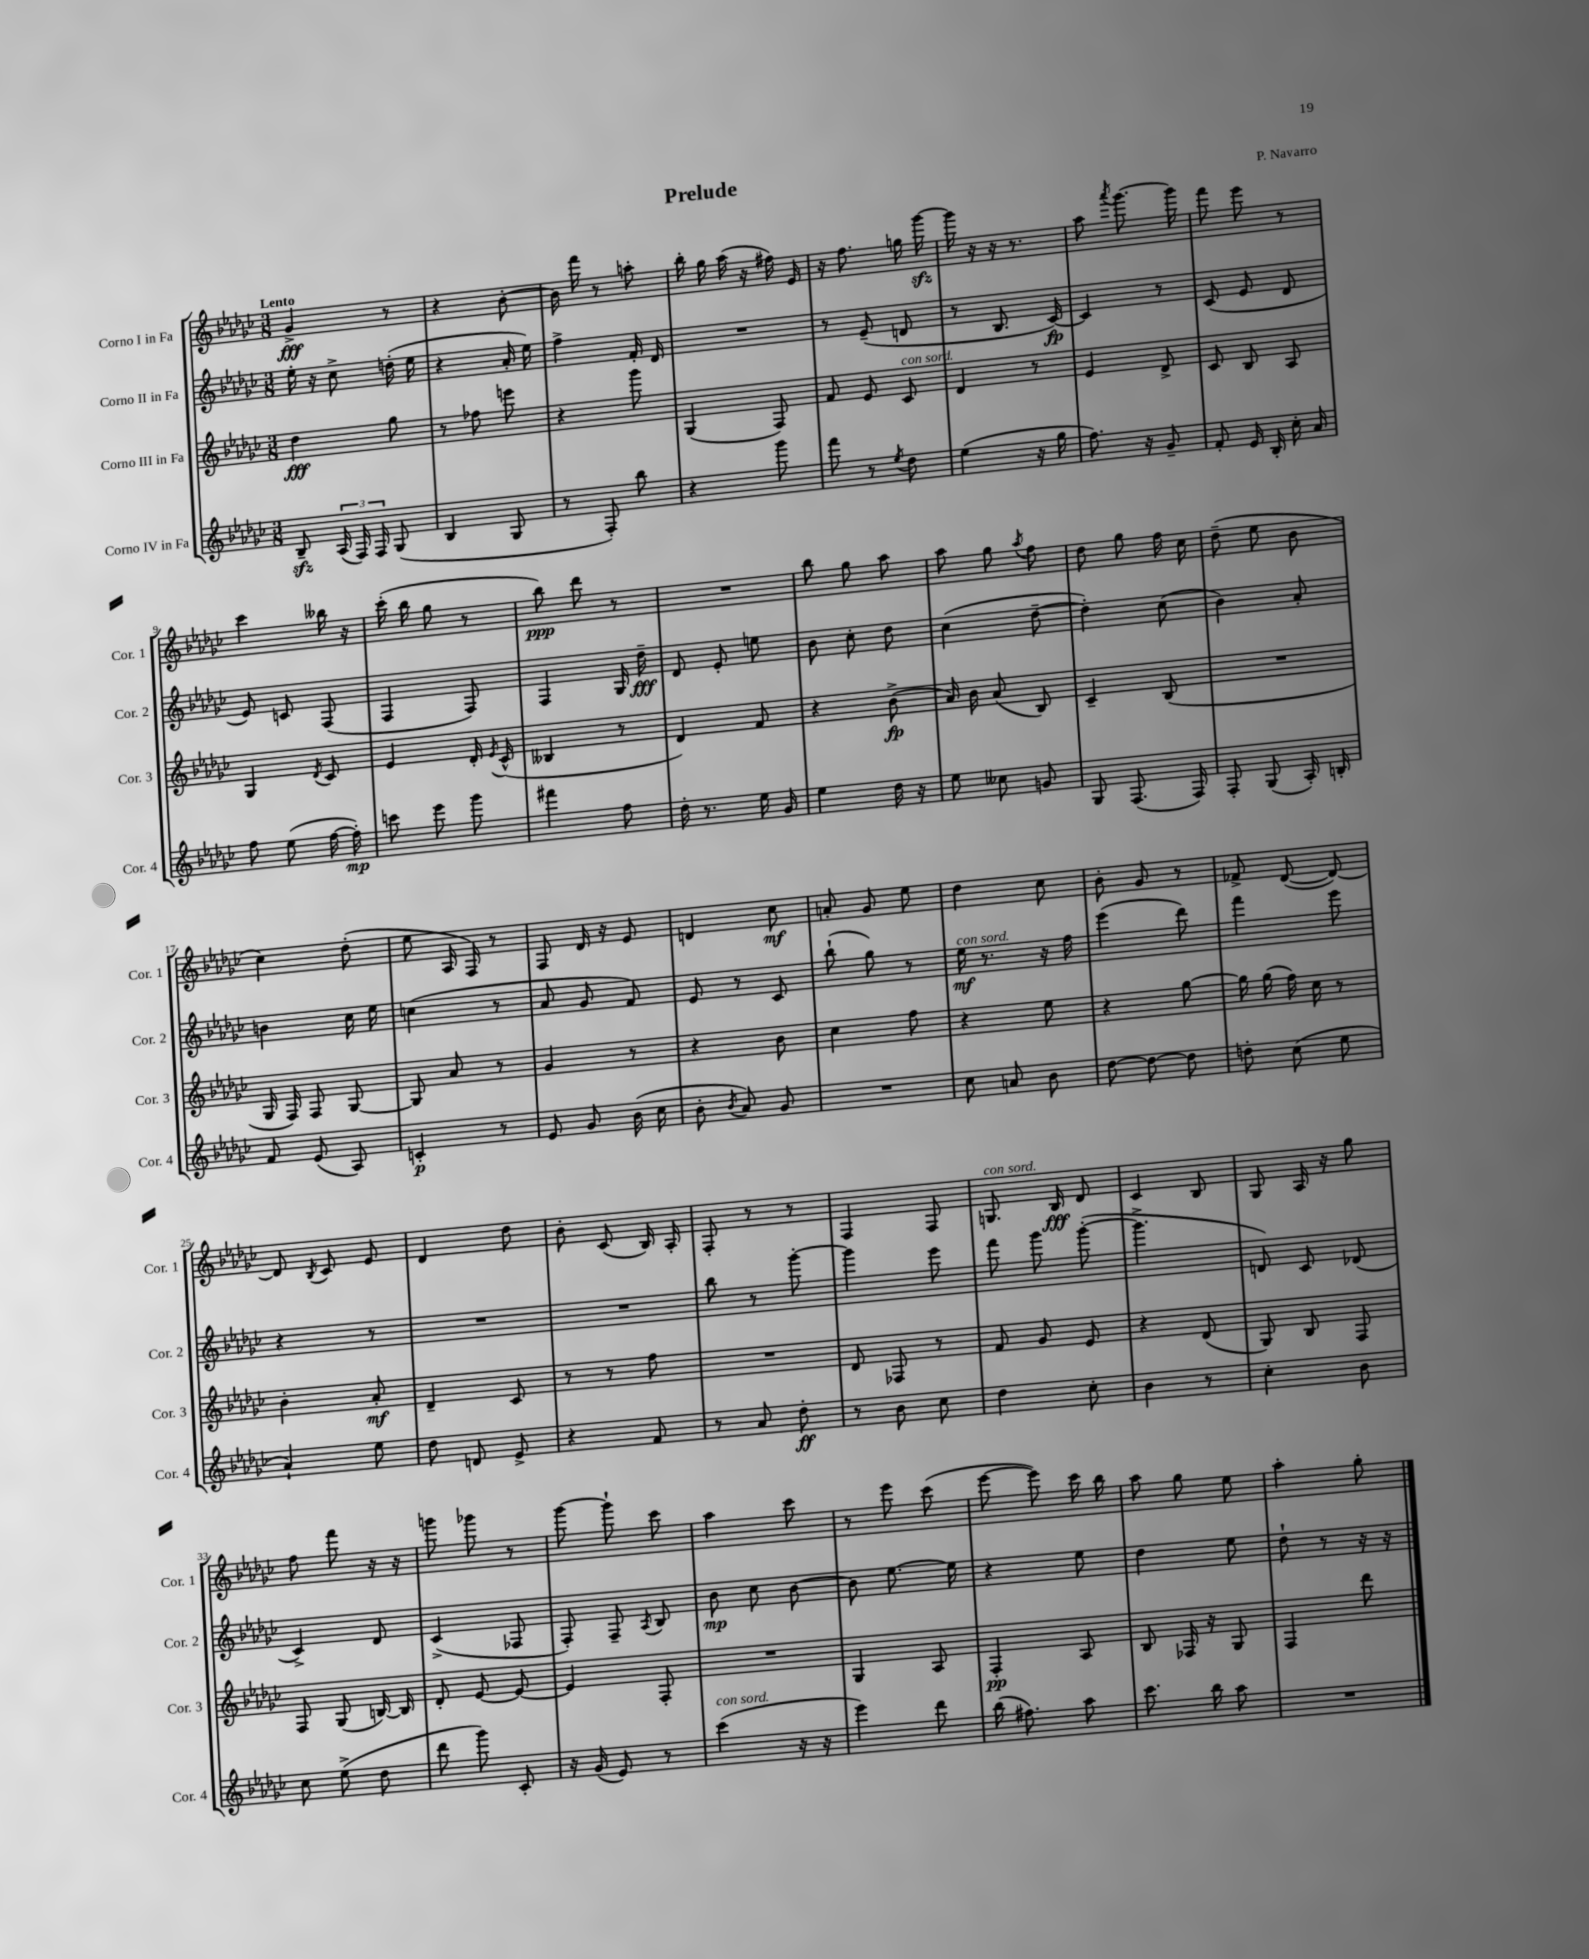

**kern	**dynam	**kern	**dynam	**kern	**dynam	**kern	**dynam
*part4	*part4	*part3	*part3	*part2	*part2	*part1	*part1
*staff4	*staff4	*staff3	*staff3	*staff2	*staff2	*staff1	*staff1
*I"Corno IV in Fa	*	*I"Corno III in Fa	*	*I"Corno II in Fa	*	*I"Corno I in Fa	*
*I'Cor. 4	*	*I'Cor. 3	*	*I'Cor. 2	*	*I'Cor. 1	*
*clefG2	*	*clefG2	*	*clefG2	*	*clefG2	*
*k[b-e-a-d-g-c-]	*	*k[b-e-a-d-g-c-]	*	*k[b-e-a-d-g-c-]	*	*k[b-e-a-d-g-c-]	*
*M3/8	*	*M3/8	*	*M3/8	*	*M3/8	*
=1	=1	=1	=1	=1	=1	=1	=1
!	!	!	!	!	!	!LO:TX:a:B:t=Lento	!
8B-zz~/	.	4dd-\	fff	16ee-'\	.	4g-^/	fff
.	.	.	.	16r	.	.	.
(24A-/	.	.	.	8cc-^\	.	.	.
24F/)	.	.	.	.	.	.	.
24F/	.	.	.	.	.	.	.
(8G-/	.	8gg-\	.	(16ddn'\	.	8r	.
.	.	.	.	16ee-\	.	.	.
=2	=2	=2	=2	=2	=2	=2	=2
4B-/	.	8r	.	4r	.	4r	.
.	.	8ff-X\	.	.	.	.	.
8G-/	.	8eeen\	.	16a-'/	.	[8b-'\	.
.	.	.	.	16ee-\)	.	.	.
=3	=3	=3	=3	=3	=3	=3	=3
8r	.	4r	.	4ff^\	.	16b-\]	.
.	.	.	.	.	.	16fff\	.
8F'/)	.	.	.	.	.	8r	.
8bb-\	.	8ggg-\	.	16f'/	.	8aan'\	.
.	.	.	.	16d-/	.	.	.
=4	=4	=4	=4	=4	=4	=4	=4
4r	.	(4G-/	.	4.r	.	16bb-'\	.
.	.	.	.	.	.	16gg-\	.
.	.	.	.	.	.	(16aa-\	.
.	.	.	.	.	.	16r	.
8ggg-\	.	8F/)	.	.	.	16ff#X\)	.
.	.	.	.	.	.	16e-/	.
=5	=5	=5	=5	=5	=5	=5	=5
8fff\	.	8f/	.	8r	.	16r	.
.	.	.	.	.	.	8.ff\	.
8r	.	8e-/	.	(8e-~/	.	.	.
8qee-/	.	.	.	.	.	.	.
!	!	!LO:TX:a:i:t=con sord.	!	!	!	!	!
8dd-\	.	8c-/	.	8dn/	.	16ggn\	.
.	.	.	.	.	.	[16ggg-zz\	.
=6	=6	=6	=6	=6	=6	=6	=6
(4ee-\	.	4d-/	.	8r	.	16ggg-\]	.
.	.	.	.	.	.	16r	.
.	.	.	.	8.B-/	.	16r	.
.	.	.	.	.	.	8.r	.
16r	.	8r	.	.	.	.	.
16gg-\	.	.	.	[16c-/)	fp	.	.
=7	=7	=7	=7	=7	=7	=7	=7
8.ff\)	.	4e-/	.	4c-/]	.	8aa-\	.
.	.	.	.	.	.	8qaaa-/	.
.	.	.	.	.	.	[8.ggg-\	.
16r	.	.	.	.	.	.	.
8g-~/	.	8d-^/	.	8r	.	.	.
.	.	.	.	.	.	16ggg-\]	.
=8	=8	=8	=8	=8	=8	=8	=8
8f'/	.	8c-/	.	(8c-/	.	8fff\	.
16e-/	.	8B-/	.	8e-/	.	8eee-\	.
16B-'/	.	.	.	.	.	.	.
16cc-'\	.	8A-/	.	8d-/	.	8r	.
16a-/	.	.	.	.	.	.	.
!!LO:LB:g=z
=9	=9	=9	=9	=9	=9	=9	=9
8ff\	.	4G-/	.	8e-/)	.	4ccc-\	.
(8ee-\	.	.	.	8cn/	.	.	.
.	.	8qd-/	.	.	.	.	.
[16ff\	.	8c-/	.	(8F/	.	16bb--X\	.
16ff'\])	mp	.	.	.	.	16r	.
=10	=10	=10	=10	=10	=10	=10	=10
8cccn\	.	4e-/	.	4F/	.	(16ccc-'\	.
.	.	.	.	.	.	16bb-\	.
8eee-\	.	.	.	.	.	8gg-\	.
8ggg-\	.	16d-'/	.	8F/)	.	8r	.
.	.	8qe-/	.	.	.	.	.
.	.	(16c-^^/	.	.	.	.	.
=11	=11	=11	=11	=11	=11	=11	=11
4fff#X\	.	4B--X/	.	4F/	.	8bb-\)	ppp
.	.	.	.	.	.	8ddd-\	.
8ff\	.	8r	.	16G-/	.	8r	.
.	.	.	.	16dd-~\	fff	.	.
=12	=12	=12	=12	=12	=12	=12	=12
16dd-'\	.	4d-/)	.	8d-/	.	4.r	.
8.r	.	.	.	.	.	.	.
.	.	.	.	8e-'/	.	.	.
16ee-\	.	8f/	.	8een\	.	.	.
16g-/	.	.	.	.	.	.	.
=13	=13	=13	=13	=13	=13	=13	=13
4ee-\	.	4r	.	8b-\	.	8bb-\	.
.	.	.	.	8cc-'\	.	8gg-\	.
16dd-\	.	(8b-^\	fp	8dd-\	.	8aa-\	.
16r	.	.	.	.	.	.	.
=14	=14	=14	=14	=14	=14	=14	=14
8ee-\	.	16a-/)	.	(4cc-\	.	8aa-\	.
.	.	16b-\	.	.	.	.	.
8cc--X\	.	(8a-/	.	.	.	8gg-\	.
.	.	.	.	.	.	8qaa-/	.
8gn/	.	8B-/)	.	[8dd-~\	.	8ff\	.
=15	=15	=15	=15	=15	=15	=15	=15
8G-/	.	4c-~/	.	4dd-'\])	.	8dd-\	.
(8.F/	.	.	.	.	.	8gg-\	.
.	.	(8B-/	.	(8cc-\	.	16ff\	.
16F/)	.	.	.	.	.	16cc-\	.
=16	=16	=16	=16	=16	=16	=16	=16
8F'/	.	4.r	.	4b-\)	.	(8dd-~\	.
(8G-/	.	.	.	.	.	8ee-\	.
16A-'/)	.	.	.	8a-'/	.	8b-\	.
16Bn'/	.	.	.	.	.	.	.
!!LO:LB:g=z
=17	=17	=17	=17	=17	=17	=17	=17
8f/	.	16G-/	.	4bn\	.	4cc-\)	.
.	.	16F/)	.	.	.	.	.
(8e-/	.	8F/	.	.	.	.	.
8A-/)	.	[8G-/	.	16cc-\	.	(8dd-'\	.
.	.	.	.	16ee-\	.	.	.
=18	=18	=18	=18	=18	=18	=18	=18
4cn'/	p	8G-/]	.	(4ccn\	.	8ee-\	.
.	.	8a-/	.	.	.	16A-/	.
.	.	.	.	.	.	16F/)	.
8r	.	8r	.	8r	.	8r	.
=19	=19	=19	=19	=19	=19	=19	=19
8e-/	.	4g-/	.	8a-/	.	8F/	.
8g-/	.	.	.	8g-/	.	16d-/	.
.	.	.	.	.	.	16r	.
(16b-\	.	8r	.	8f/)	.	8e-/	.
16cc-\	.	.	.	.	.	.	.
=20	=20	=20	=20	=20	=20	=20	=20
8b-'\	.	4r	.	8e-/	.	4dn/	.
8qb-/	.	.	.	.	.	.	.
8a-/)	.	.	.	8r	.	.	.
8g-/	.	8b-\	.	8c-/	.	8cc-\	mf
=21	=21	=21	=21	=21	=21	=21	=21
4.r	.	4cc-\	.	(8bb-`\	.	8an'/	.
.	.	.	.	8gg-\)	.	8g-/	.
.	.	8ff\	.	8r	.	8ee-\	.
=22	=22	=22	=22	=22	=22	=22	=22
!	!	!	!	!LO:TX:a:i:t=con sord.	!	!	!
8cc-\	.	4r	.	16ee-\	mf	4dd-\	.
.	.	.	.	8.r	.	.	.
8an/	.	.	.	.	.	.	.
8b-\	.	8ee-\	.	16r	.	8cc-\	.
.	.	.	.	16ff\	.	.	.
=23	=23	=23	=23	=23	=23	=23	=23
[8dd-\	.	4r	.	(4eee-\	.	8b-'\	.
8dd-\_	.	.	.	.	.	8g-/	.
8dd-\]	.	[8gg-\	.	8ddd-\)	.	8r	.
=24	=24	=24	=24	=24	=24	=24	=24
8ddn'\	.	16gg-\]	.	4fff\	.	8f-X^/	.
.	.	(16gg-\	.	.	.	.	.
(8cc-\	.	16ff\)	.	.	.	([8d-/	.
.	.	16cc-\	.	.	.	.	.
8ee-\	.	8r	.	8eee-\	.	8d-/_)	.
!!LO:LB:g=z
=25	=25	=25	=25	=25	=25	=25	=25
4a-`/)	.	4b-'\	.	4r	.	8d-/]	.
.	.	.	.	.	.	8qB-/	.
.	.	.	.	.	.	8c-/	.
8ee-\	.	8a-'/	mf	8r	.	8e-/	.
=26	=26	=26	=26	=26	=26	=26	=26
8dd-\	.	4d-~/	.	4.r	.	4d-/	.
8dn/	.	.	.	.	.	.	.
8e-^/	.	8c-/	.	.	.	8dd-\	.
=27	=27	=27	=27	=27	=27	=27	=27
4r	.	8r	.	4.r	.	8b-'\	.
.	.	8r	.	.	.	(8c-/	.
8f/	.	8ff\	.	.	.	16B-/)	.
.	.	.	.	.	.	16A-'/	.
=28	=28	=28	=28	=28	=28	=28	=28
8r	.	4.r	.	8bb-\	.	8F'/	.
8a-/	.	.	.	8r	.	8r	.
8dd-'\	ff	.	.	[8ggg-'\	.	8r	.
=29	=29	=29	=29	=29	=29	=29	=29
8r	.	8d-/	.	4ggg-\]	.	4F/	.
8b-\	.	8F-X/	.	.	.	.	.
8cc-\	.	8r	.	8eee-\	.	8F/	.
=30	=30	=30	=30	=30	=30	=30	=30
!	!	!	!	!	!	!LO:TX:a:i:t=con sord.	!
4dd-\	.	8f/	.	8fff\	.	8.Gn/	.
.	.	8g-/	.	8ggg-\	.	.	.
.	.	.	.	.	.	16B-/	fff
8cc-'\	.	8e-/	.	([8ggg-'\	.	8d-/	.
=31	=31	=31	=31	=31	=31	=31	=31
4b-\	.	4r	.	4.ggg-^\]	.	4c-/	.
8r	.	(8d-/	.	.	.	8B-/	.
=32	=32	=32	=32	=32	=32	=32	=32
4cc-'\	.	8G-/)	.	8dn/)	.	8G-/	.
.	.	8B-/	.	8c-/	.	16A-/	.
.	.	.	.	.	.	16r	.
8b-\	.	8F/	.	(8d-X/	.	8gg-\	.
!!LO:LB:g=z
=33	=33	=33	=33	=33	=33	=33	=33
8cc-\	.	8F/	.	4c-^/)	.	8ff\	.
(8ee-^\	.	(8G-/	.	.	.	8fff\	.
8dd-\	.	[16Bn/)	.	8d-/	.	16r	.
.	.	16B/]	.	.	.	16r	.
=34	=34	=34	=34	=34	=34	=34	=34
8ddd-\	.	8d-'/	.	(4c-^/	.	8gggn\	.
8ggg-\)	.	[8e-/	.	.	.	8ggg-X\	.
8c-'/	.	8e-/_	.	8F-X/	.	8r	.
=35	=35	=35	=35	=35	=35	=35	=35
16r	.	4e-/]	.	8F'/)	.	[8ggg-\	.
(16g-/	.	.	.	.	.	.	.
8e-/)	.	.	.	8F~/	.	8ggg-`\]	.
.	.	.	.	8qA-/	.	.	.
8r	.	8F'/	.	8B-/	.	8ccc-\	.
=36	=36	=36	=36	=36	=36	=36	=36
!LO:TX:a:i:t=con sord.	!	!	!	!	!	!	!
(4ccc-\	.	4.r	.	8b-\	mp	4aa-\	.
.	.	.	.	8cc-\	.	.	.
16r	.	.	.	[8b-\	.	8ccc-\	.
16r	.	.	.	.	.	.	.
=37	=37	=37	=37	=37	=37	=37	=37
4eee-\)	.	4G-/	.	8b-\]	.	8r	.
.	.	.	.	[8.ee-\	.	8eee-\	.
8ddd-\	.	8A-/	.	.	.	(8ccc-\	.
.	.	.	.	16ee-\]	.	.	.
=38	=38	=38	=38	=38	=38	=38	=38
(16bb-\	.	4F'/	pp	4r	.	[8eee-\	.
8.ff#X\)	.	.	.	.	.	.	.
.	.	.	.	.	.	8eee-\])	.
8aa-\	.	8A-/	.	8ee-\	.	16ccc-\	.
.	.	.	.	.	.	16bb-\	.
=39	=39	=39	=39	=39	=39	=39	=39
8.ccc-\	.	8B-/	.	4dd-\	.	8aa-\	.
.	.	16F-X/	.	.	.	8gg-\	.
16bb-\	.	16r	.	.	.	.	.
8aa-\	.	8G-/	.	8ee-\	.	8ee-\	.
=40	=40	=40	=40	=40	=40	=40	=40
4.r	.	4F/	.	8dd-`\	.	4aa-'\	.
.	.	.	.	8r	.	.	.
.	.	8ddd-\	.	16r	.	8gg-'\	.
.	.	.	.	16r	.	.	.
==	==	==	==	==	==	==	==
*-	*-	*-	*-	*-	*-	*-	*-
